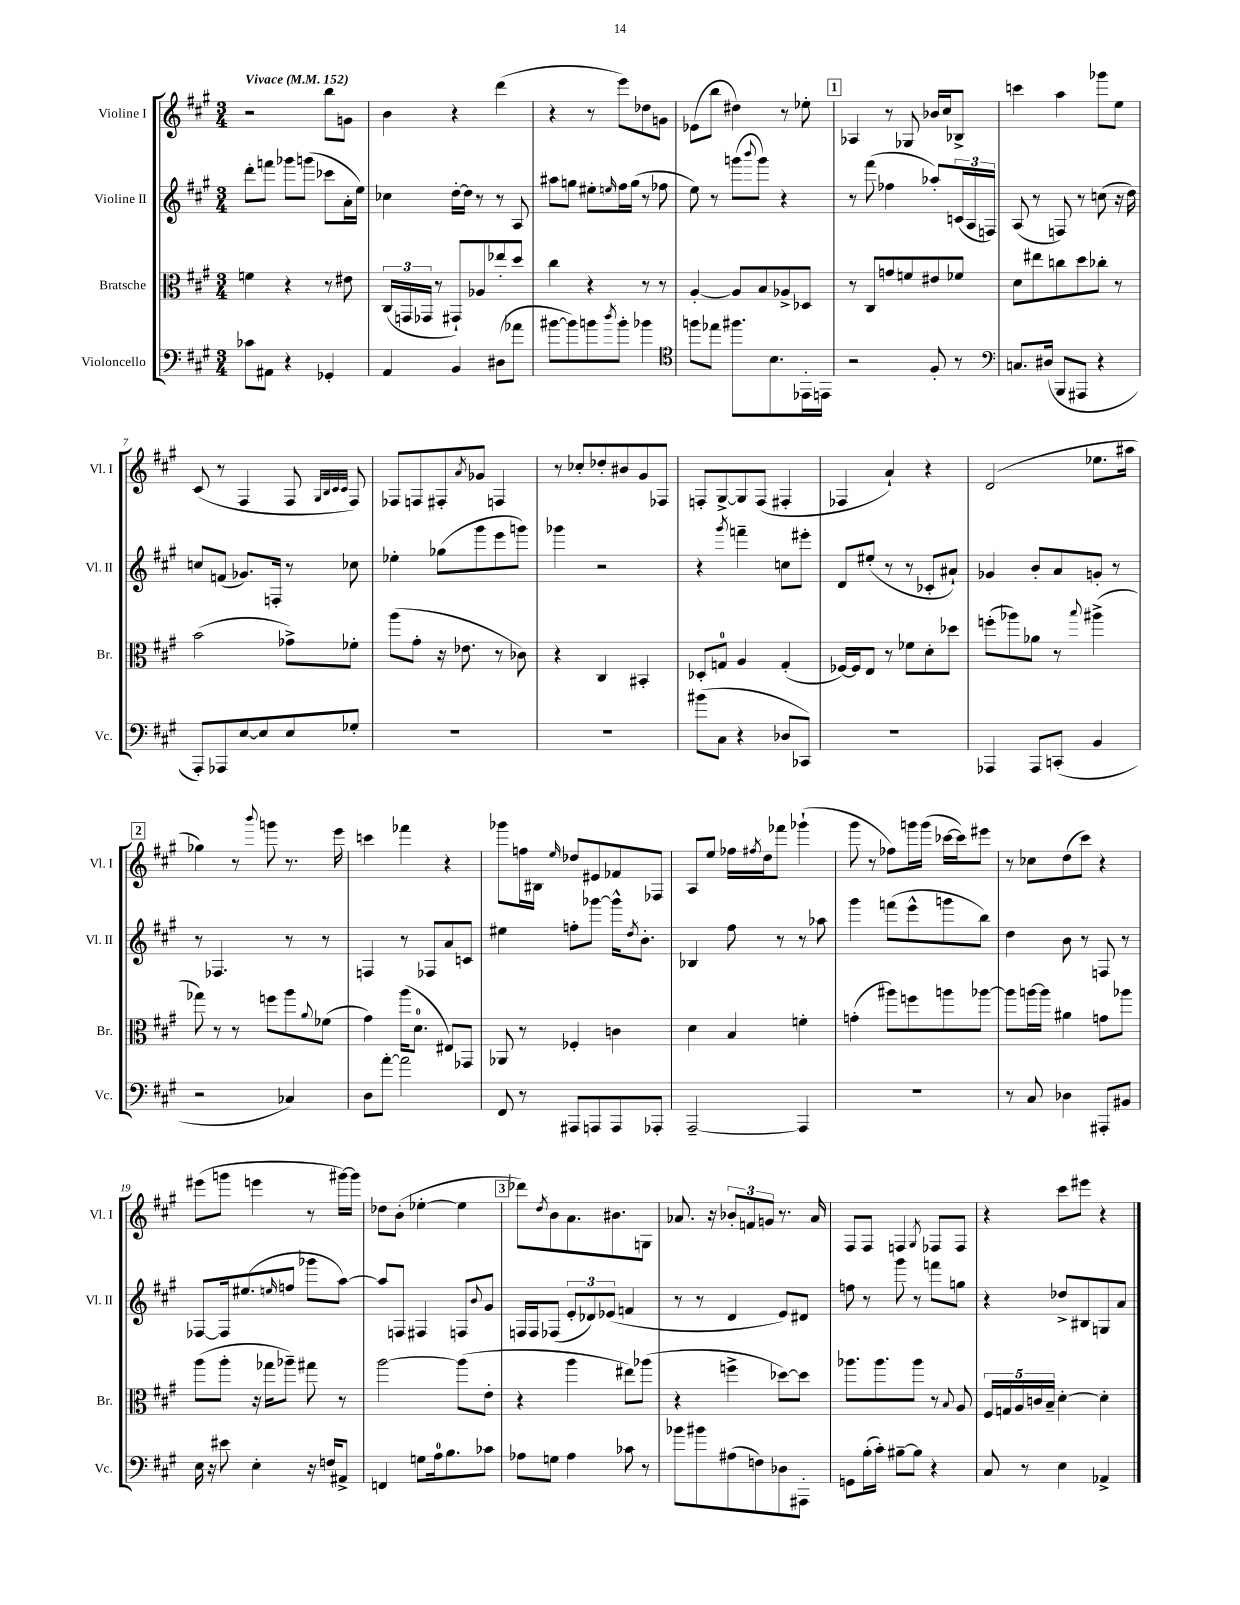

**kern	**kern	**kern	**kern
*staff4	*staff3	*staff2	*staff1
*clefF4	*clefC3	*clefG2	*clefG2
*k[f#c#g#]	*k[f#c#g#]	*k[f#c#g#]	*k[f#c#g#]
*M3/4	*M3/4	*M3/4	*M3/4
*MM152	*MM152	*MM152	*MM152
8c-\L	4f\	8ddd'\L	2r
8AA#\J	.	8fff\J	.
4r	4r	8ggg-\L	.
.	.	(8ggg\J	.
4GG-'/	8r	8ccc-\L	8bb\L
.	8e#\	16a'\L	8g\J
.	.	16ee\JJ)	.
=	=	=	=
4AA/	(24C#/LL	4cc-\	4b\
.	24GG/	.	.
.	24GG-/JJ	.	.
.	8r	.	.
4BB/	8GG#`/L)	[16dd'\LL	4r
.	.	16dd\]JJ	.
.	8A-/	8r	.
(8D#\L	8ee-'/	8r	(4ddd\
8a-\J	8dd/J	8A/	.
=	=	=	=
[8b#\L	4cc#\	8aa#\L	4r
8b#\])	.	8gg\J	.
8b\	4r	8ee#'\L	8r
8qdd/	.	16qqee/	.
8b'\J	.	16ff#\L	8eee\L)
.	.	(16gg\JJ	.
4b-\	8r	8r	8dd-\
.	8r	8ff-\	8g\J
=	=	=	=
*clefC4	*	*	*
8ff\L	[4A'/	8ee\)	(8e-\L
8ee-\J	.	8r	8bb\J
8.ff#\L	8A/]L	(8ggg\L	4dd#\)
.	.	8qqbbb/	.
.	8B/	8ggg\J)	.
8.B\	.	.	.
.	8A-^/	4r	8r
16EE-'\L	8D-/J	.	8ee-'\
16EE\JJ	.	.	.
=	=	=	=
2r	8r	8r	4A-/
.	8C#/L	(8fff#\	.
.	8g/	4ff-\	8r
.	8f/	.	8G-/
8F#'/	8e#/	8aa-'/L)	16b-/LL
.	.	.	16cc#/J
8r	8f-/J	(24c/L	8B-^/J
.	.	24A/	.
.	.	24F/JJ)	.
=	=	=	=
*clefF4	*	*	*
8.C/L	8d\L	(8A/	4ccc\
.	8ee#\	8r	.
(16D#/Jk	.	.	.
8BBB/L	8cc\	8F/)	4aa\
8AAA#/J	8dd\	8r	.
4r	8cc-'\J	(8cc\	8ggg-\L
.	8r	16r	8ee\J
.	.	16dd\)	.
=	=	=	=
8AAA'/L)	(2b\	8cc/L	(8c#/
8AAA-/	.	(8f/J	8r
[8E/	.	8.g-/L)	4F#/
8E/]	.	.	.
.	.	16F'/Jk	.
8E/	8g-^\L)	8r	8F#/
.	.	.	32qqG#/LLL
.	.	.	32qqB/
.	.	.	32qqc#/
.	.	.	32qqc#/JJJ
8G-'/J	8f-'\J	8cc-\	8F#/)
=	=	=	=
2.r	(8aa\L	4ee-'\	8F-/L
.	8g#'\J	.	8F/
.	16r	(8gg-\L	8F#'/
.	8.e-\	.	.
.	.	.	8qa/
.	.	8ggg#\	8g-/J
.	8r	8eee\	4F/
.	8c-\)	8ggg\J)	.
=	=	=	=
2.r	4r	4ggg-\	8r
.	.	.	8cc-'/L
.	4C#/	2r	8dd-'/
.	.	.	8b#/
.	4BB#'/	.	8g#/
.	.	.	8F-/J
=	=	=	=
(8b#\L	8D-'/L	4r	8F'/L
8C#\J	8G/J	.	[8G#^/
.	.	8qggg#/	.
4r	4A/	4fff~\	8G#/]
.	.	.	(8F/J
8D-/L	(4G'/	8cc\L	4F#'/
8CC-/J)	.	8eee#'\J	.
=	=	=	=
2.r	[16F-/LL)	8d/L	4F-/
.	16F-/]J	.	.
.	8E/J	(8ee#'/J	.
.	8r	8r	4a`/)
.	8f-\L	8r	.
.	8d'\	8c-'/L	4r
.	8dd-\J	8a#`/J)	.
=	=	=	=
4AAA-/	(8ff'\L	4g-/	(2d/
.	8aa-\)	.	.
8AAA-/L	8a-\J	8b'/L	.
(8CC'/J	8r	8a/	.
.	8qqbb/	.	.
4BB/	(4aa#^\	8g'/J	8.ee-\L
.	.	8r	.
.	.	.	16aa#\Jk
=	=	=	=
2r	8gg-\)	8r	4gg-\)
.	8r	4.F-/	.
.	8r	.	8r
.	.	.	8qqbbb/
.	8ff\L	.	8ggg\
4C-/)	8aa\	8r	8.r
.	8qqa/	.	.
.	(8f-\J	8r	.
.	.	.	16eee\
=	=	=	=
8D\L	4g#\)	4F/	4ccc\
[8a'\J	.	.	.
2a\]	(16aa\LK	8r	4fff-\
.	8.d\J	.	.
.	.	8F-/L	.
.	8E#/L)	8a/	4r
.	8GG-/J	8c/J	.
=	=	=	=
8FF#/	8AA-/	4ee#\	8ggg-\L
8r	8r	.	16ff\L
.	.	.	16B#\JJ
.	.	.	16qqee/
8AAA#/L	4F-'/	8ff'\L	8dd-/L
8AAA/	.	[8ggg-\J	8e#/
8AAA/	4c\	16ggg-^^\]LK	8f-/
.	.	8qdd/	.
.	.	8.b'\J	.
8AAA-'/J	.	.	8F-/J
=	=	=	=
[2AAA~/	4d\	4B-/	8A/L
.	.	.	8ee/J
.	4B/	8ff#\	16ff-\LL
.	.	.	8qff#/
.	.	.	16dd\J
.	.	8r	8fff-\J
4AAA/]	4f'\	8r	(4ggg-`\
.	.	8aa-\	.
=	=	=	=
2.r	(4g'\	4ggg#\	8ggg#\
.	.	.	8r
.	8aa#\L)	(8fff\L	8ff-\L)
.	8ff\	8eee^^\	16ggg\L
.	.	.	(16ggg\JJ
.	8aa\	8ggg\	[16ccc-\LL
.	.	.	16ccc-\]J)
.	[8aa-\J	8bb\J)	8eee#\J
=	=	=	=
8r	8aa-\]L	4dd\	8r
8C#/	[16aa\L	.	8cc-\L
.	16aa\]JJ	.	.
4D-\	4a#\	8b\	(8dd\
.	.	8r	8ccc#\J)
8AAA#'/L	8g\L	8F/	4r
8BB#/J	8aa-\J	8r	.
=	=	=	=
16E\	(8aa\L	[8F-/L	(8eee#\L
16r	.	.	.
8e#\	8aa'\J	16F-/]k	8ggg\J
.	.	(8.ee#/	.
4E'\	16r	.	4eee\
.	16gg-\LK	.	.
.	.	16qqee/	.
.	8aa-~\J)	8ff/J	.
16r	8gg#\	8ggg-\L	8r
16F/LK	.	.	.
8AA#^/J	8r	[8aa\J)	[16ggg#\LL)
.	.	.	16ggg#\]JJ
=	=	=	=
4FF/	[2aa\	8aa/]L	8dd-\L
.	.	8F/J	(8b'\J
8G\L	.	4F#/	[4ee-'\
16A\k	.	.	.
8.B\	.	.	.
.	(8aa\]L	8F/L	4ee-\]
.	.	8qqb/	.
8c-\J	8e'\J	8g#/J	.
=	=	=	=
8A-\L	4r	16F/LL	8ddd-\L)
.	.	16F/J	.
.	.	.	8qdd/
8G\J	.	(8F-/J	8b\
4A-\	4aa\	12e'/L	8.a\
.	.	12d-/)	.
.	.	(12e-/J	.
.	.	.	8.b#\
8c-\	8ee#\L)	4f/	.
8r	(8aa-\J	.	8G\J
=	=	=	=
8b-\L	4r	8r	8.a-/
8b#\	.	8r	.
.	.	.	16r
(8A#\	4ff^\	4d/	12b-'/L
.	.	.	12f/
8F\)	.	.	.
.	.	.	12g/J
8D-\	[8dd-\L)	8e/L)	8.r
8AAA#'\J	8dd-\]J	8d#/J	.
.	.	.	16a-/
=	=	=	=
8GG\L	8.aa-\L	8ff\	8F#/L
(16B'\L	.	8r	8F#/J
16c#'\JJ)	8.aa-\	.	.
[8B#~\L	.	8ggg#\	4F/
8B#\]J	8aa-\J	8r	.
.	.	.	8qG#/
4r	8r	8fff\L	8F-/L
.	8qqB/	.	.
.	8A/	8gg\J	8F-/J
=	=	=	=
8C#/	20F#/LL	4r	4r
.	20G/	.	.
.	20A/	.	.
8r	.	.	.
.	20c/	.	.
.	20B~/JJ	.	.
4E\	[4d'\	8dd-^/L	8ccc#\L
.	.	8B#/	8eee#\J
4AA-^/	4d'\]	8G/	4r
.	.	8a/J	.
==	==	==	==
*-	*-	*-	*-
